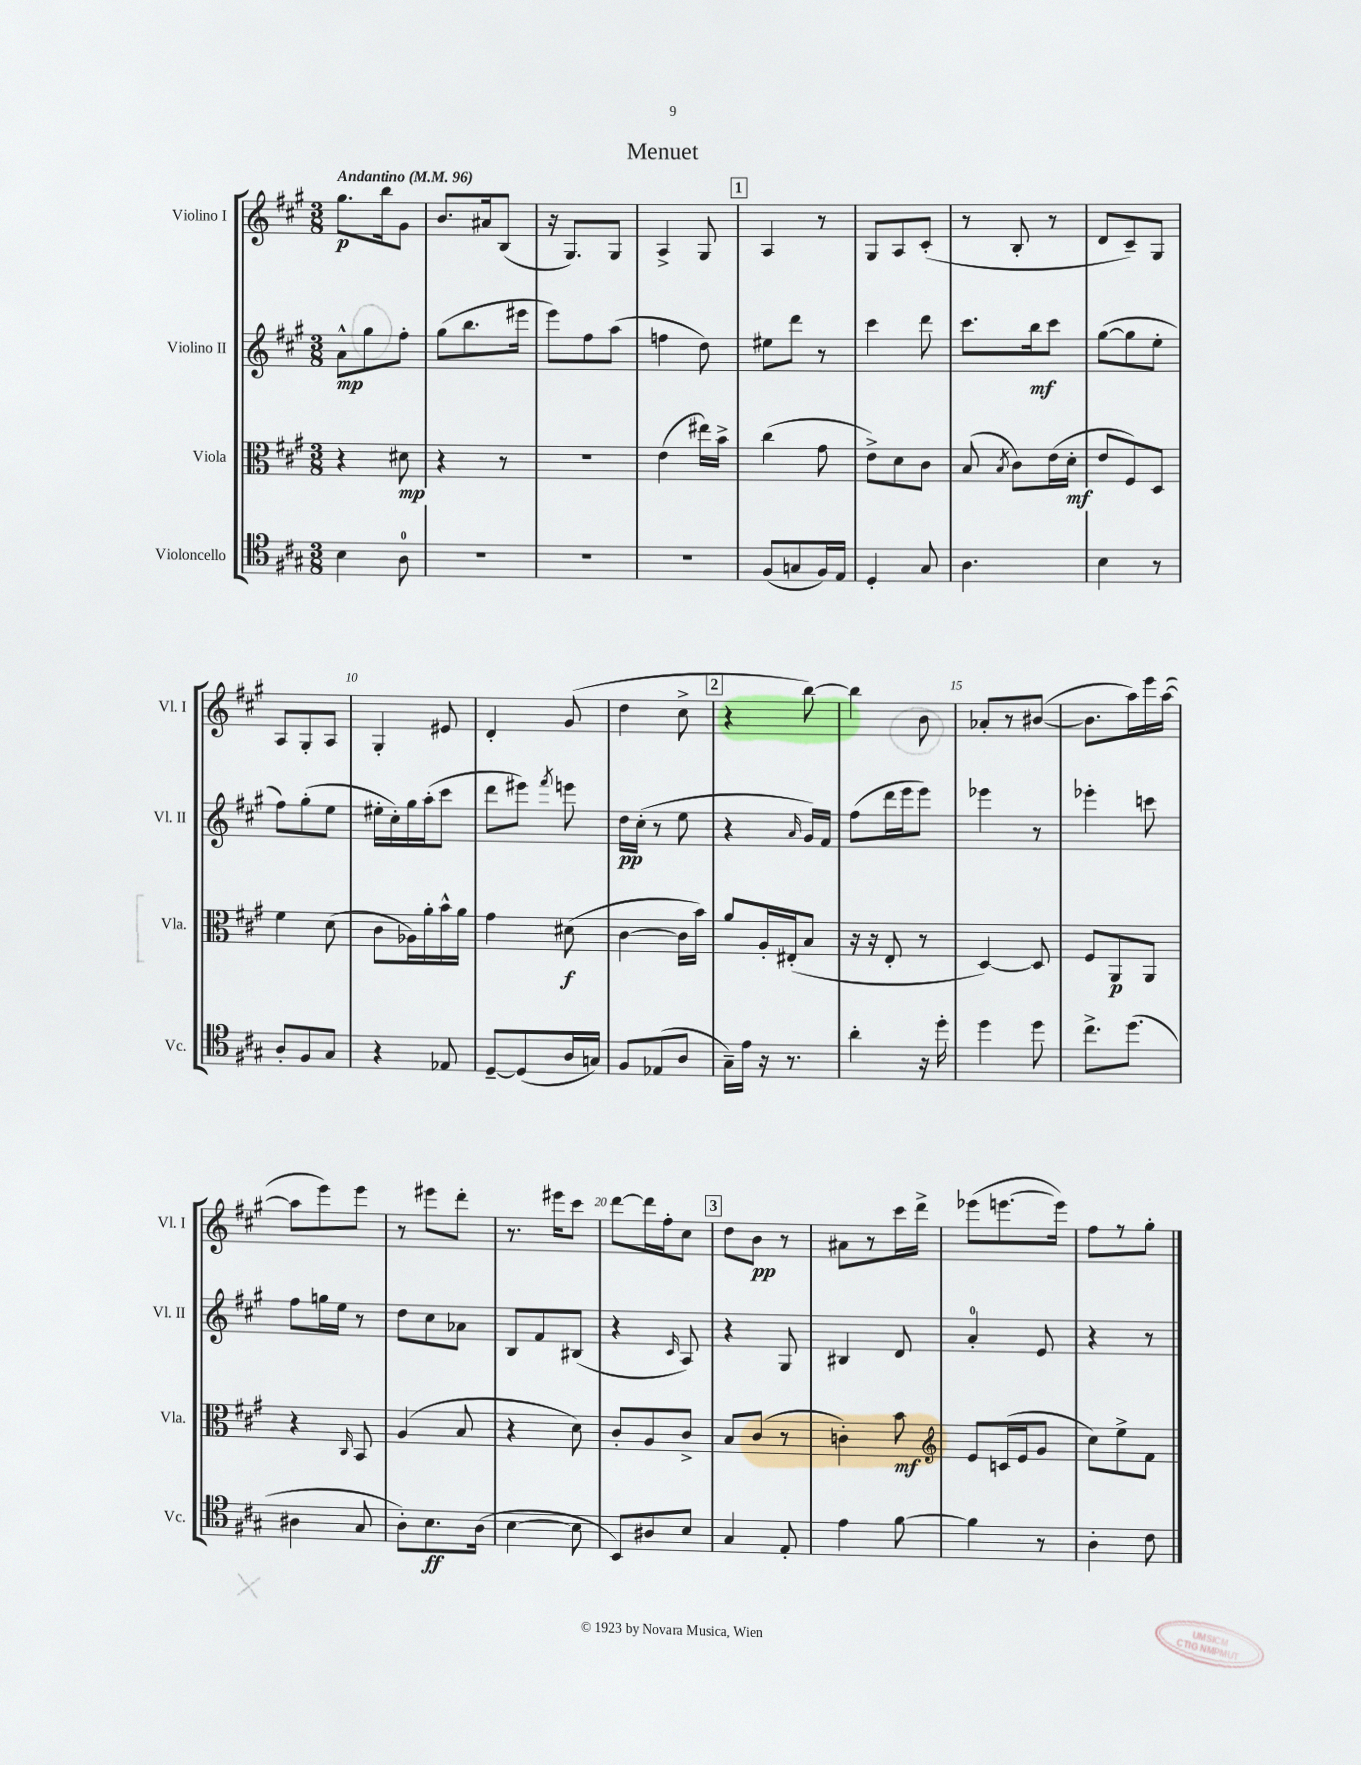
\header { title = "Menuet" }
<<
\new StaffGroup <<
\new Staff = "s0" \with { instrumentName = "Violino I" shortInstrumentName = "Vl. I" } {
    \clef treble \key a \major \numericTimeSignature \time 3/8 \tempo "Andantino" 4 = 96
    \autoBeamOff gis''8.[\p b''16 gis'8] |
    b'8.[ ais'16 b8]( |
    r16 gis8.[) gis8] |
    a4-> gis8 |
    \mark \markup { \box "1" } a4 r8 |
    gis8[ a8 cis'8]-.( |
    r8 b8-. r8 |
    d'8[ cis'8--) gis8] |
    a8[ gis8-. a8] |
    gis4-. eis'8 |
    d'4-. gis'8( |
    d''4 cis''8-> |
    \mark \markup { \box "2" } r4 b''8~) |
    b''4 b'8 |
    aes'8[-. r8 bis'8]~( |
    bis'8.[ a''16) e'''16 a''16]~( |
    a''8[ e'''8) e'''8] |
    r8 eis'''8[ d'''8]-. |
    r8. eis'''16[ cis'''8] |
    d'''8[~ d'''16 fis''16-. cis''8] |
    \mark \markup { \box "3" } d''8[ b'8]\pp r8 |
    ais'8[ r8 cis'''16 d'''16]-> |
    ees'''8[( e'''8.~ e'''16]) |
    fis''8[ r8 gis''8]-. \bar "|." |
}
\new Staff = "s1" \with { instrumentName = "Violino II" shortInstrumentName = "Vl. II" } {
    \clef treble \key a \major \numericTimeSignature \time 3/8
    \autoBeamOff a'8[-^\mp gis''8 fis''8]-. |
    gis''8[( b''8. eis'''16] |
    e'''8[) fis''8 a''8]( |
    f''4 d''8) |
    \mark \markup { \box "1" } eis''8[ d'''8] r8 |
    cis'''4 d'''8 |
    cis'''8.[ b''16\mf cis'''8] |
    gis''8[~( gis''8 e''8]-. |
    fis''8[) gis''8-.( e''8] |
    eis''16[-. cis''16-.) gis''16 a''16-.( cis'''8] |
    d'''8[ eis'''8]) \acciaccatura { fis'''8 } e'''8 |
    d''16[\pp cis''16]-.( r8 e''8 |
    \mark \markup { \box "2" } r4 \grace { a'16 } gis'16[) fis'16] |
    fis''8[( d'''16 e'''16 e'''8]) |
    ees'''4 r8 |
    ees'''4-. c'''8 |
    fis''8[ g''16 e''16] r8 |
    d''8[ cis''8 aes'8] |
    b8[ fis'8 bis8]( |
    r4 \grace { cis'16 } a8) |
    \mark \markup { \box "3" } r4 gis8 |
    bis4 d'8 |
    a'4-0-. e'8 |
    r4 r8 \bar "|." |
}
\new Staff = "s2" \with { instrumentName = "Viola" shortInstrumentName = "Vla." } {
    \clef alto \key a \major \numericTimeSignature \time 3/8
    \autoBeamOff r4 dis'8\mp |
    r4 r8 |
    R4. |
    e'4( eis''16[) b'16]-> |
    \mark \markup { \box "1" } cis''4( gis'8 |
    e'8[->) d'8 cis'8] |
    b8( \acciaccatura { b8 } cis'8[) e'16( d'16]-.\mf |
    e'8[ fis8) d8] |
    fis'4 d'8( |
    cis'8[ aes16) a'16-. b'16-^ a'16] |
    gis'4 dis'8\f( |
    cis'4~ cis'16[ b'16]) |
    \mark \markup { \box "2" } a'8[ a16-. eis16-.( b8] |
    r16 r16 e8-. r8 |
    d4~) d8 |
    fis8[ a,8\p a,8] |
    r4 \grace { cis16 } b,8 |
    a4( b8 |
    r4 d'8) |
    cis'8[-. a8 cis'8]-> |
    \mark \markup { \box "3" } b8[ cis'8]( r8 |
    c'4-.) b'8\mf |
    \clef treble e'8[ c'16( e'16 gis'8] |
    cis''8[) e''8-> fis'8] \bar "|." |
}
\new Staff = "s3" \with { instrumentName = "Violoncello" shortInstrumentName = "Vc." } {
    \clef tenor \key a \major \numericTimeSignature \time 3/8
    \autoBeamOff b4 a8-0 |
    R4. |
    R4. |
    R4. |
    \mark \markup { \box "1" } fis8[( g8 fis16) e16] |
    d4-. gis8 |
    a4. |
    b4 r8 |
    a8[-. fis8 gis8] |
    r4 ees8 |
    d8[~-- d8( a16 g16]) |
    fis8[ ees8( a8] |
    \mark \markup { \box "2" } gis16[--) e'16] r16 r8. |
    a'4-. r16 d''16-. |
    d''4 d''8 |
    cis''8.[-> d''8.]( |
    ais4 gis8 |
    a8[-.) b8.\ff a16]( |
    b4~ b8 |
    b,8[) ais8 b8] |
    \mark \markup { \box "3" } gis4 e8-. |
    e'4 fis'8~ |
    fis'4 r8 |
    a4-. cis'8 \bar "|." |
}
>>
>>
\layout { \context { \Score \override BarNumber.break-visibility = ##(#f #t #t) barNumberVisibility = #(every-nth-bar-number-visible 5) } }
